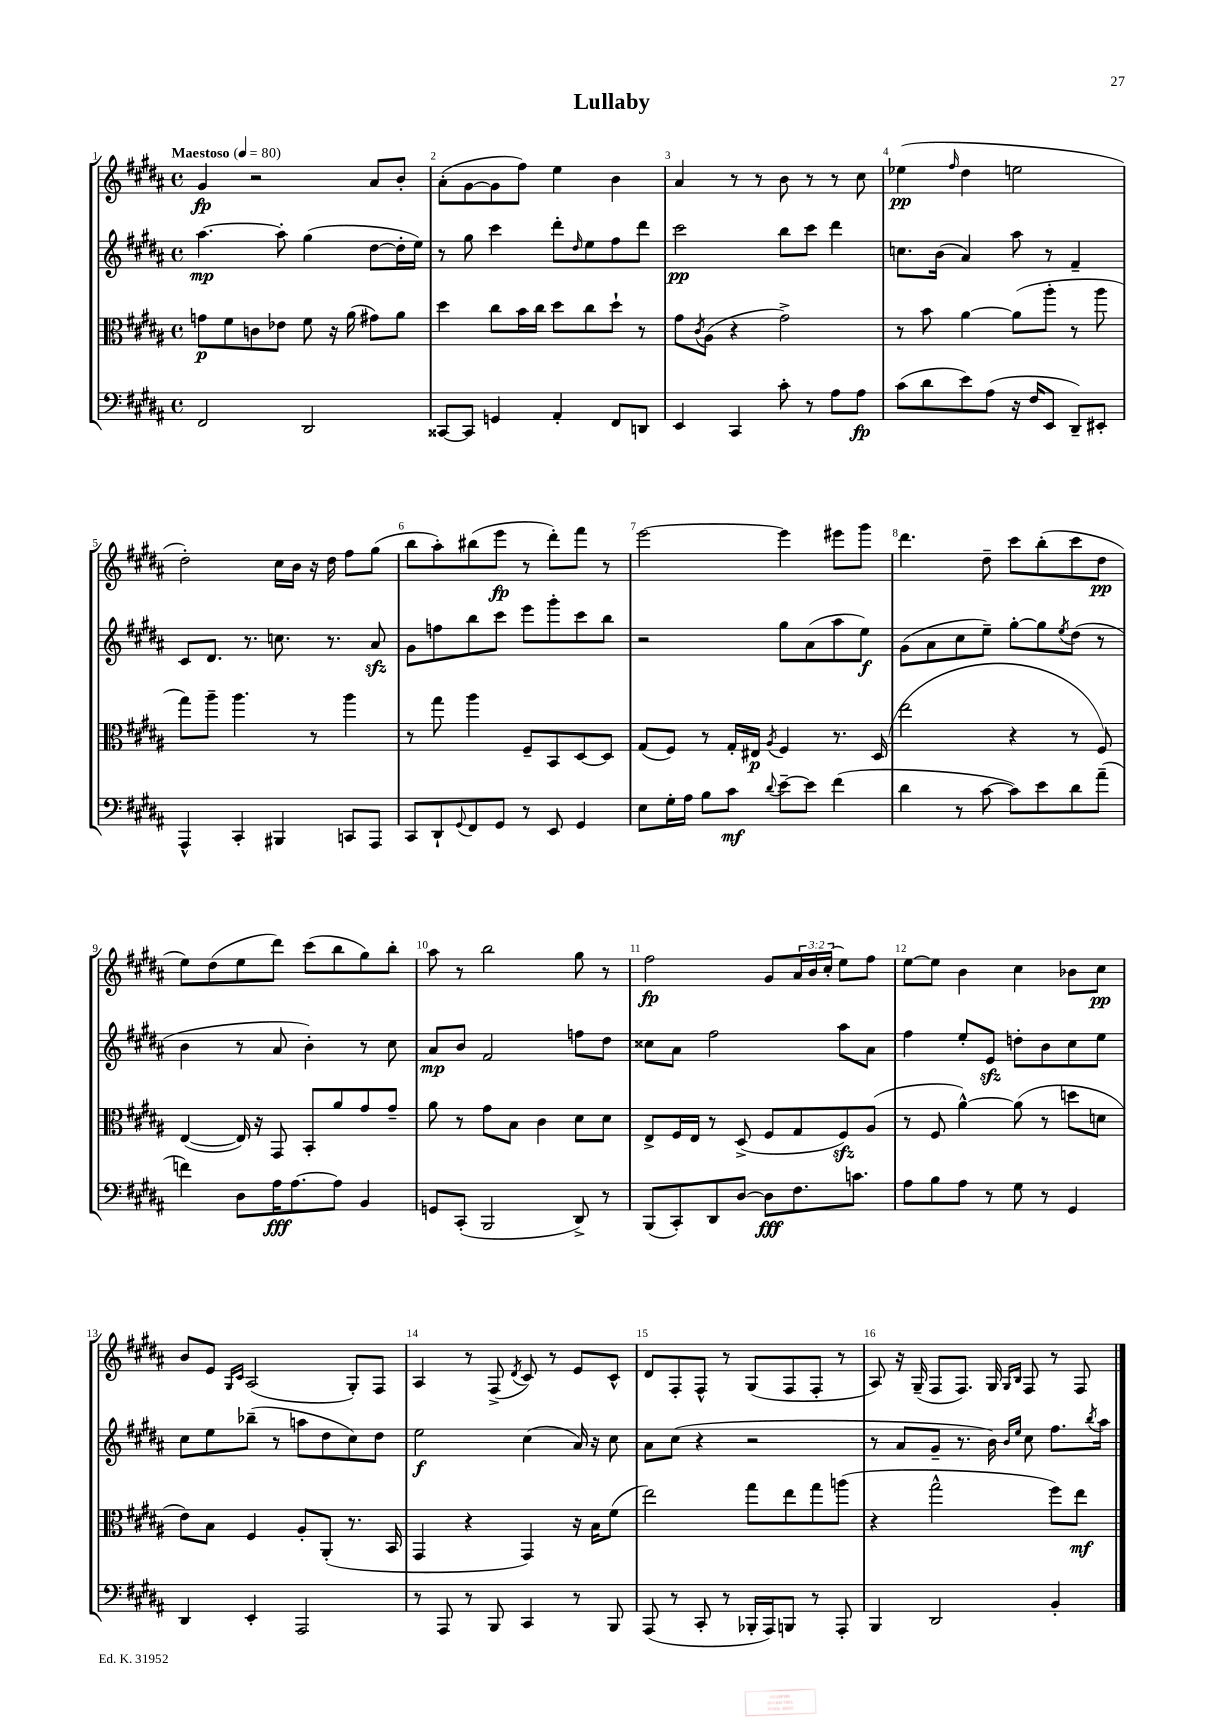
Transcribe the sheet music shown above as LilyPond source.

\header { title = "Lullaby" }
<<
\new StaffGroup <<
\new Staff = "s0" {
    \clef treble \key b \major \defaultTimeSignature \time 4/4 \override Staff.TupletNumber.text = #tuplet-number::calc-fraction-text \tempo "Maestoso" 4 = 80
    gis'4\fp r2 ais'8 b'8-. |
    ais'8-.( gis'8~ gis'8 fis''8) e''4 b'4 |
    ais'4 r8 r8 b'8 r8 r8 cis''8 |
    ees''4\pp( \grace { fis''16 } dis''4 e''2 |
    dis''2-.) cis''16 b'16 r16 dis''16 fis''8 gis''8( |
    b''8 ais''8-.) bis''8( e'''8\fp r8 dis'''8-.) fis'''8 r8 |
    e'''2~ e'''4 eis'''8 gis'''8 |
    dis'''4. dis''8-- cis'''8 b''8-.( cis'''8 dis''8\pp |
    e''8) dis''8( e''8 dis'''8) cis'''8( b''8 gis''8) b''8-. |
    ais''8 r8 b''2 gis''8 r8 |
    fis''2\fp gis'8 \tuplet 3/2 { ais'16 b'16 cis''16-.( } e''8) fis''8 |
    e''8~ e''8 b'4 cis''4 bes'8 cis''8\pp |
    b'8 e'8 \grace { gis16 cis'16 } ais2( gis8-.) fis8 |
    ais4 r8 fis8->( \acciaccatura { dis'8 } cis'8) r8 e'8 cis'8-^ |
    dis'8 fis8-. fis8-^ r8 gis8( fis8 fis8-. r8 |
    ais8) r16 gis16--( fis8 fis8.) gis16 \grace { gis16 b16 } fis8 r8 fis8 \bar "|." |
}
\new Staff = "s1" {
    \clef treble \key b \major \defaultTimeSignature \time 4/4
    ais''4.~\mp ais''8-. gis''4( dis''8~ dis''16-. e''16) |
    r8 gis''8 cis'''4 dis'''8-. \grace { dis''16 } e''8 fis''8 dis'''8 |
    cis'''2\pp b''8 cis'''8 dis'''4 |
    c''8. b'16( ais'4) ais''8 r8 fis'4-- |
    cis'8 dis'8. r8. c''8. r8. ais'8\sfz |
    gis'8 f''8 b''8 cis'''8 e'''8 gis'''8-. cis'''8 b''8 |
    r2 gis''8 ais'8( ais''8 e''8\f) |
    gis'8( ais'8 cis''8 e''8--) gis''8~-. gis''8 \acciaccatura { e''8 } dis''8( r8 |
    b'4 r8 ais'8 b'4-.) r8 cis''8 |
    ais'8\mp b'8 fis'2 f''8 dis''8 |
    cisis''8 ais'8 fis''2 ais''8 ais'8 |
    fis''4 e''8-. e'8\sfz d''8-. b'8 cis''8 e''8 |
    cis''8 e''8 bes''8--( r8 a''8 dis''8 cis''8) dis''8 |
    e''2\f cis''4( ais'16) r16 cis''8 |
    ais'8 cis''8( r4 r2 |
    r8 ais'8 gis'8-- r8. b'16) \grace { b'16 e''16 } cis''8 fis''8. \acciaccatura { b''8 } ais''16 \bar "|." |
}
\new Staff = "s2" {
    \clef alto \key b \major \defaultTimeSignature \time 4/4
    g'8\p fis'8 c'8 ees'8 fis'8 r16 ais'16( gis'8) ais'8 |
    dis''4 cis''8 b'16 cis''16 dis''8 cis''8 dis''8-! r8 |
    gis'8 \acciaccatura { cis'8 } ais8( r4 gis'2->) |
    r8 b'8 ais'4~ ais'8( ais''8-. r8 ais''8 |
    gis''8) ais''8-- ais''4. r8 ais''4 |
    r8 gis''8 ais''4 fis8-- b,8 dis8~ dis8 |
    gis8( fis8) r8 gis16-. eis16\p \acciaccatura { ais8 } fis4 r8. dis16( |
    e''2 r4 r8 fis8) |
    e4~( e16) r16 gis,8 b,8-. ais'8 gis'8 gis'8-- |
    ais'8 r8 gis'8 b8 cis'4 dis'8 dis'8 |
    e8-> fis16 e16 r8 dis8->( fis8 gis8 fis8\sfz) ais8( |
    r8 fis8 ais'4~-^) ais'8( r8 d''8 d'8 |
    e'8) b8 fis4 ais8-. ais,8-.( r8. b,16 |
    gis,4 r4 gis,4) r16 b16 fis'8( |
    e''2) gis''8 e''8 gis''8 a''8( |
    r4 gis''2-^ fis''8) e''8\mf \bar "|." |
}
\new Staff = "s3" {
    \clef bass \key b \major \defaultTimeSignature \time 4/4
    fis,2 dis,2 |
    cisis,8~ cisis,8 g,4 ais,4-. fis,8 d,8 |
    e,4 cis,4 cis'8-. r8 ais8 ais8\fp |
    cis'8( dis'8 e'8) ais8( r16 fis16 e,8 dis,8--) eis,8-. |
    ais,,4-^ cis,4-. bis,,4 c,8 ais,,8 |
    cis,8 dis,8-! \appoggiatura { gis,8 } fis,8 gis,8 r8 e,8 gis,4 |
    e8 gis16-. ais16 b8 cis'8\mf \appoggiatura { dis'8 } e'8~-- e'8 fis'4( |
    dis'4 r8 cis'8~ cis'8) e'8 dis'8 ais'8--( |
    f'4) dis8 ais16\fff ais8.~ ais8 b,4 |
    g,8 cis,8-.( b,,2 dis,8->) r8 |
    b,,8( cis,8-.) dis,8 dis8~ dis8\fff fis8. c'8. |
    ais8 b8 ais8 r8 gis8 r8 gis,4 |
    dis,4 e,4-. ais,,2 |
    r8 ais,,8 r8 b,,8 cis,4 r8 b,,8 |
    ais,,8( r8 cis,8-. r8 bes,,16-. ais,,16) b,,8 r8 ais,,8-. |
    b,,4 dis,2 b,4-. \bar "|." |
}
>>
>>
\layout { \context { \Score \override BarNumber.break-visibility = ##(#f #t #t) barNumberVisibility = #all-bar-numbers-visible } }
